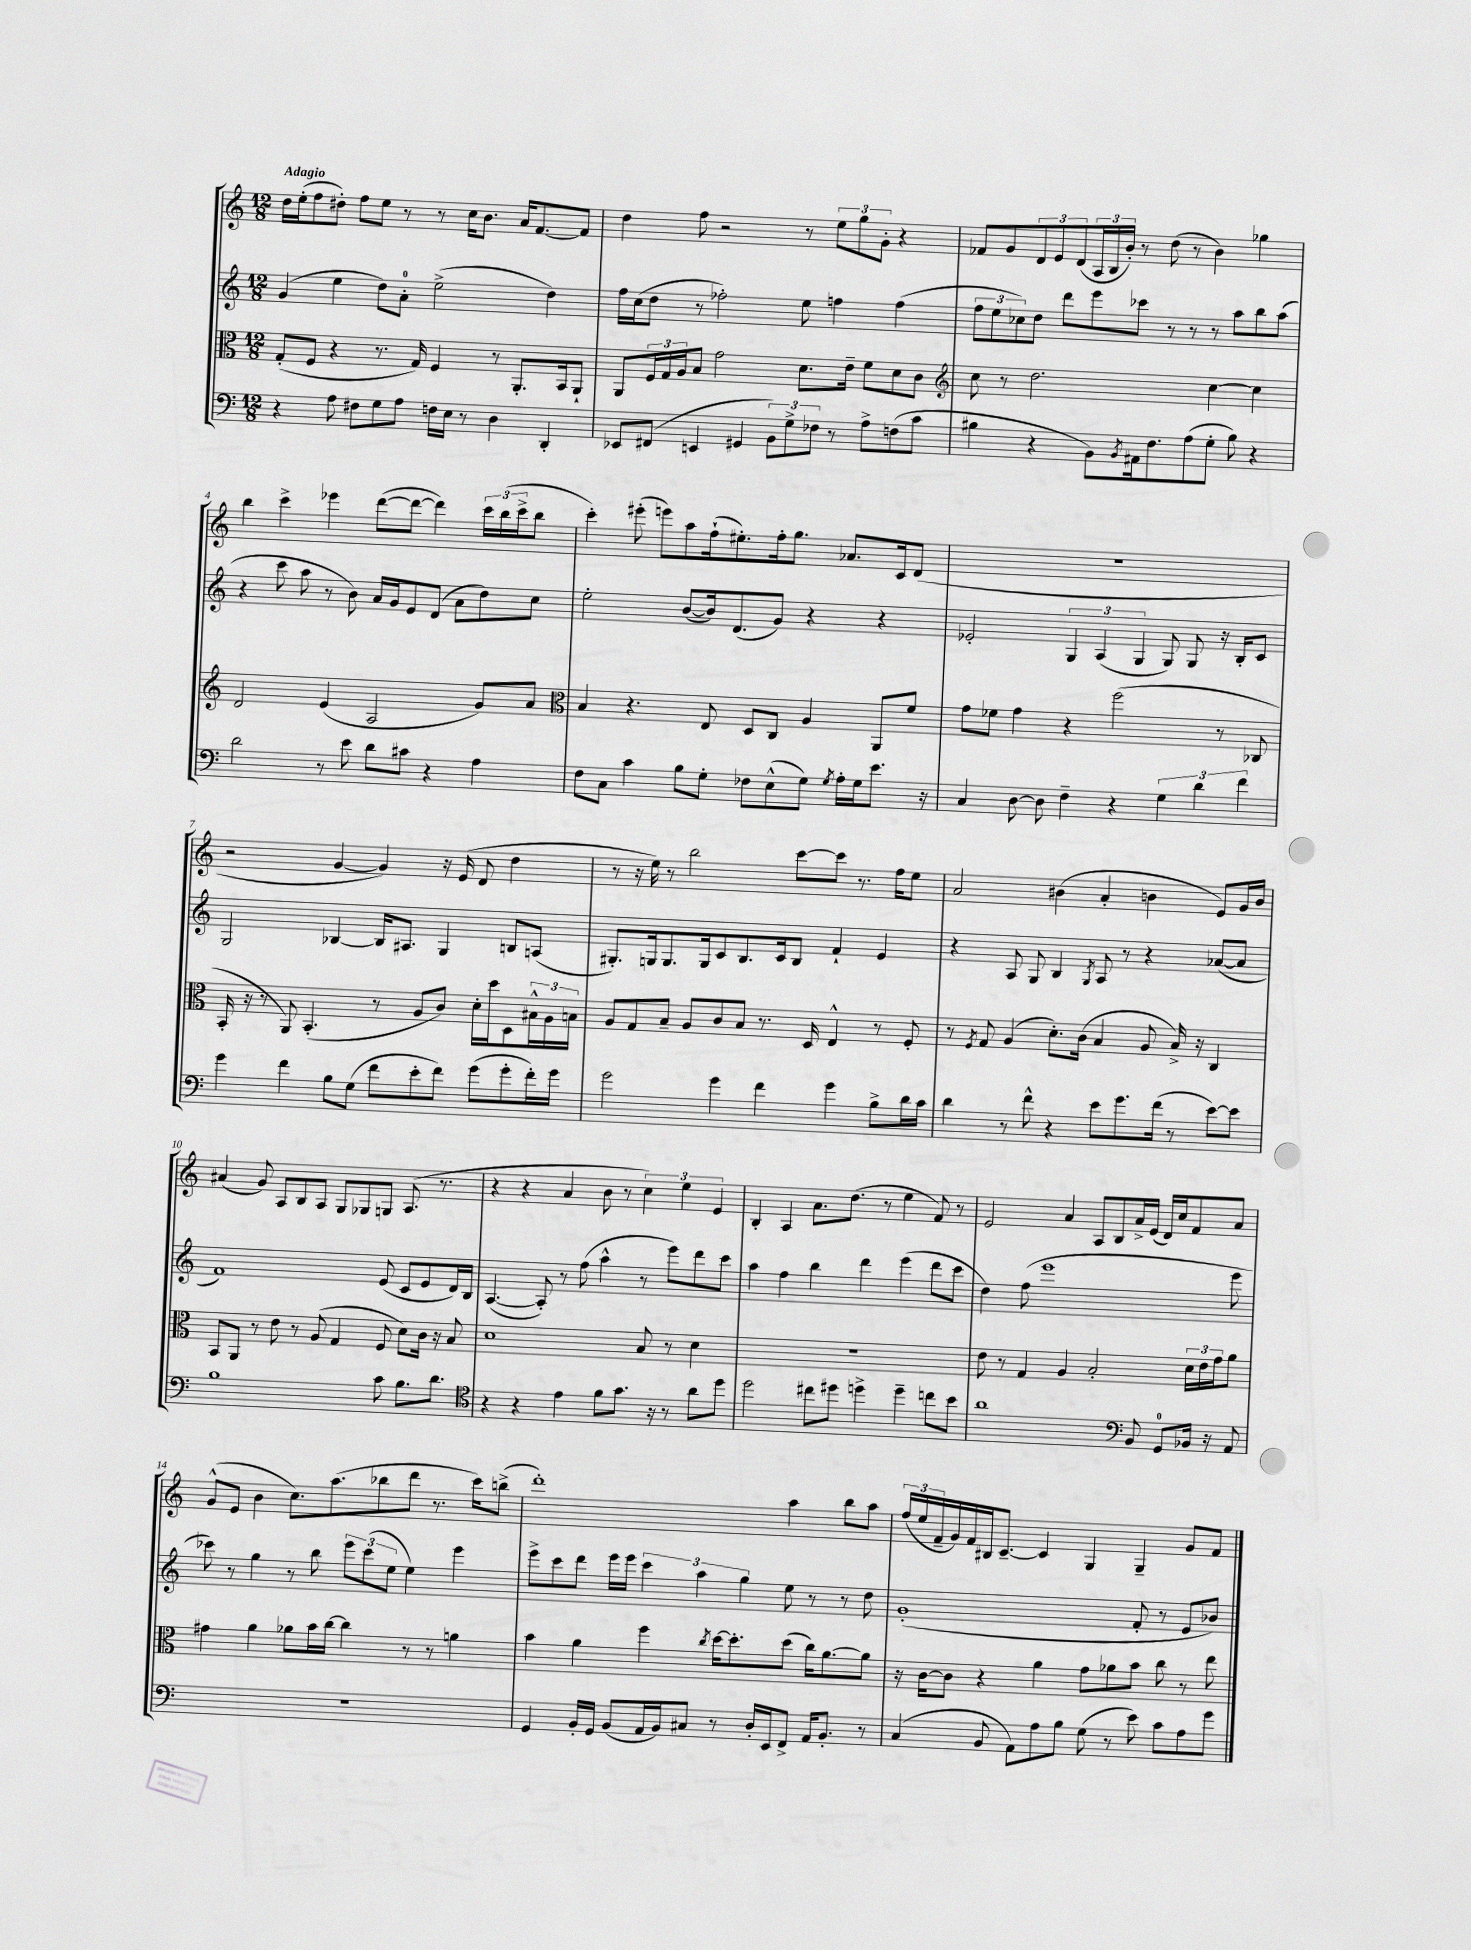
<<
\new StaffGroup <<
\new Staff = "s0" {
    \clef treble \key c \major \numericTimeSignature \time 12/8 \tempo "Adagio"
    d''16 e''16-.( f''8 dis''8-.) f''8 e''8 r8 r8 c''16 b'8. a'16 f'8.~ f'8 |
    d''4 f''8 r2 r8 \tuplet 3/2 { e''8 g''8 g'8-. } r4 |
    fes'8 g'8 \tuplet 3/2 { d'8 e'8 d'8( } \tuplet 3/2 { a16 b16 b'16-.) } r8 d''8( r8 b'4) ges''4 |
    b''4 c'''4-> ees'''4 d'''8~( d'''8~ d'''4) \tuplet 3/2 { c'''16 b''16( c'''16-> } b''8 |
    c'''4-.) eis'''8-.( e'''8) a''8 f''16-!( eis''8.-.) f''16-. g''8. aes'8. c'16 d'8( |
    R1. |
    r2 g'4~ g'4) r16 e'16( d'8 d''4 |
    r8 r16 e''16) r8 b''2 c'''8~ c'''8 r8. f''16 e''8 |
    a'2 bis'4( a'4-. b'4 e'8) g'16 b'16 |
    ais'4( g'8) a8 b8 a8 g8 ges8 g8 a8.( r8. |
    r4 r4 a'4 b'8 r8 \tuplet 3/2 { c''4) e''4 e'4 } |
    b4-. a4 a'8. d''8.( r8 e''4 f'8) r8 |
    e'2 a'4 a8 b8 a'16-> e'16( d'16) c''16 f'8 a'8 |
    g'8-^( e'8 b'4 c''8.) a''8.( bes''8 d'''8 r8. c'''16) b''8->( |
    d'''1-.) a''4 b''8 a''8 |
    \tuplet 3/2 { f''16( e''16 f'16-- } g'16) f'16 bis16 c'8.~-- c'4 g4 g4-- g'8 f'8 \bar "|." |
}
\new Staff = "s1" {
    \clef treble \key c \major \numericTimeSignature \time 12/8
    g'4( e''4 d''8) a'8-0-. e''2->( d''4) |
    f''16 c''16( d''8 r8 fes''2-.) e''8 f''4 f''4( |
    \tuplet 3/2 { f''8 e''8 ces''8) } d''8 d'''8 e'''8 ces'''8 r8 r8 r8 a''8 b''8 a''8( |
    r4 c'''8 a''8 r8 b'8) a'16 g'16 e'8 d'8( a'8 d''8) c''8 |
    e''2-. b'8~( b'16) d'8.( g'8) r4 r4 |
    ees'2-. \tuplet 3/2 { g4 a4( g4 } g8) g8 r16 b16-. c'8 |
    g2 bes4~ bes16 ais8. g4 b8 a8( |
    gis8.-.) g16 g8. g16 c'8 b8. c'16 b8 f'4-! e'4 |
    r4 a8 g8 b4 \acciaccatura { g8 } a8 r8 r4 aes'8~( aes'8 |
    f'1) e'8( c'8 e'8 d'16) b16 |
    a4.~( a8-.) r8 f''8( a''4-^ r8 e'''8) d'''8 c'''8 |
    a''4 f''4 b''4 d'''4 e'''4( d'''8 c'''8 |
    d''4) f''8( e'''1 e'''8 |
    ces'''8) r8 g''4 r8 b''8 \tuplet 3/2 { e'''8 ces'''8( e''8 } e''4) e'''4 |
    e'''8-> c'''8 d'''8 e'''16 e'''16 \tuplet 3/2 { c'''4 a''4 g''4 } e''8 r8 r8 d''8 |
    g'1-.( f'8-. r8 e'8 bes'8) \bar "|." |
}
\new Staff = "s2" {
    \clef alto \key c \major \numericTimeSignature \time 12/8
    g8-.( f8 r4 r8. g16) f4 r8 a,8.-. b,16 a,8-! |
    a,8 \tuplet 3/2 { f16 g16 a16 } b8 g'2 d'8. e'16-- f'8 d'8 c'8 |
    \clef treble c''8 r8 d''2. c''4~ c''4 |
    d'2 e'4( a2 g'8) a'8 |
    \clef alto b4 r4. e8 d8 c8 a4 a,8 f'8 |
    g'8 fes'8 g'4 r4 f''2( r8 ces8 |
    b,16-. r16 r8 a,8) b,4.-.( r8 a8 c'8) d'16-. d''16 d8 \tuplet 3/2 { bis16-^ a16 b16 } |
    a8 g8 b8-- a8 c'8 b8 r8. d16 e4-^ r8 f8-. |
    r8 \acciaccatura { f8 } g8 a4( d'8.-.) c'16( b4 a8 b16->) r16 c4 |
    b,8 a,8 r8 e'8 r8 a8( g4 f8 d'8) c'16 r16 b8 |
    d'1 b8 r8 d'4 |
    R1. |
    e'8 r8 g4 a4 b2-. \tuplet 3/2 { d'16 e'16 g'16 } a'8 |
    gis'4 a'4 aes'8 b'16 c''16~ c''4 r8 r8 a'4 |
    b'4 a'4 f''4 \acciaccatura { c''8 } d''16~ d''8.-. d''8( c''16) a'8.~ a'8 |
    r16 c'16~ c'8 r4 a'4 g'8 aes'8 b'8 c''8 r8 e''8 \bar "|." |
}
\new Staff = "s3" {
    \clef bass \key c \major \numericTimeSignature \time 12/8
    r4 a8 fis8 g8 a8 f16 e16 r8 d4 d,4-. |
    ees,8 fis,8( e,4 gis,4 \tuplet 3/2 { b,8) g8-> fes8 } r8 a8-> f8( c'8 |
    bis4 r4 b,8) \acciaccatura { b,8 } ais,16 f8. a8( g8-. bis8) r4 |
    d'2 r8 e'8 d'8 cis'8 r4 a4 |
    f8 c8 c'4 b8 g8-. fes8 e8-^( g8) \acciaccatura { g8 } a16-. g16 e'8. r16 |
    c4 d8~ d8 f4-- r4 \tuplet 3/2 { g4 d'4 f'4 } |
    g'4 f'4 b8 g8( f'8 e'8-. f'8) g'8( g'8-. f'16-.) g'16 |
    g'2 g'4 f'4 g'4 b8-> d'16 c'16 |
    d'4 r8 f'8-^ r4 e'8 g'8. f'16( r8 e'8~) e'8 |
    b1 c'8 b8. d'8. |
    \clef tenor r4 r4 e'4 f'8 g'8. r16 r8 a'8 d''8 |
    d''2 cis''8 dis''8 d''4-> d''4-- c''8 b'8 |
    a'1 \clef bass b,8 g,8-0 bes,16 r16 a,8 |
    R1. |
    g,4 b,16-. g,16 b,8( a,16 b,16) cis8 r8 d16-. e,16 f,8-> a,16 b,8.-. r8 |
    c4( b,8 a,8) a8 b8 g8( r8 e'8) c'8 a8 g'8 \bar "|." |
}
>>
>>
